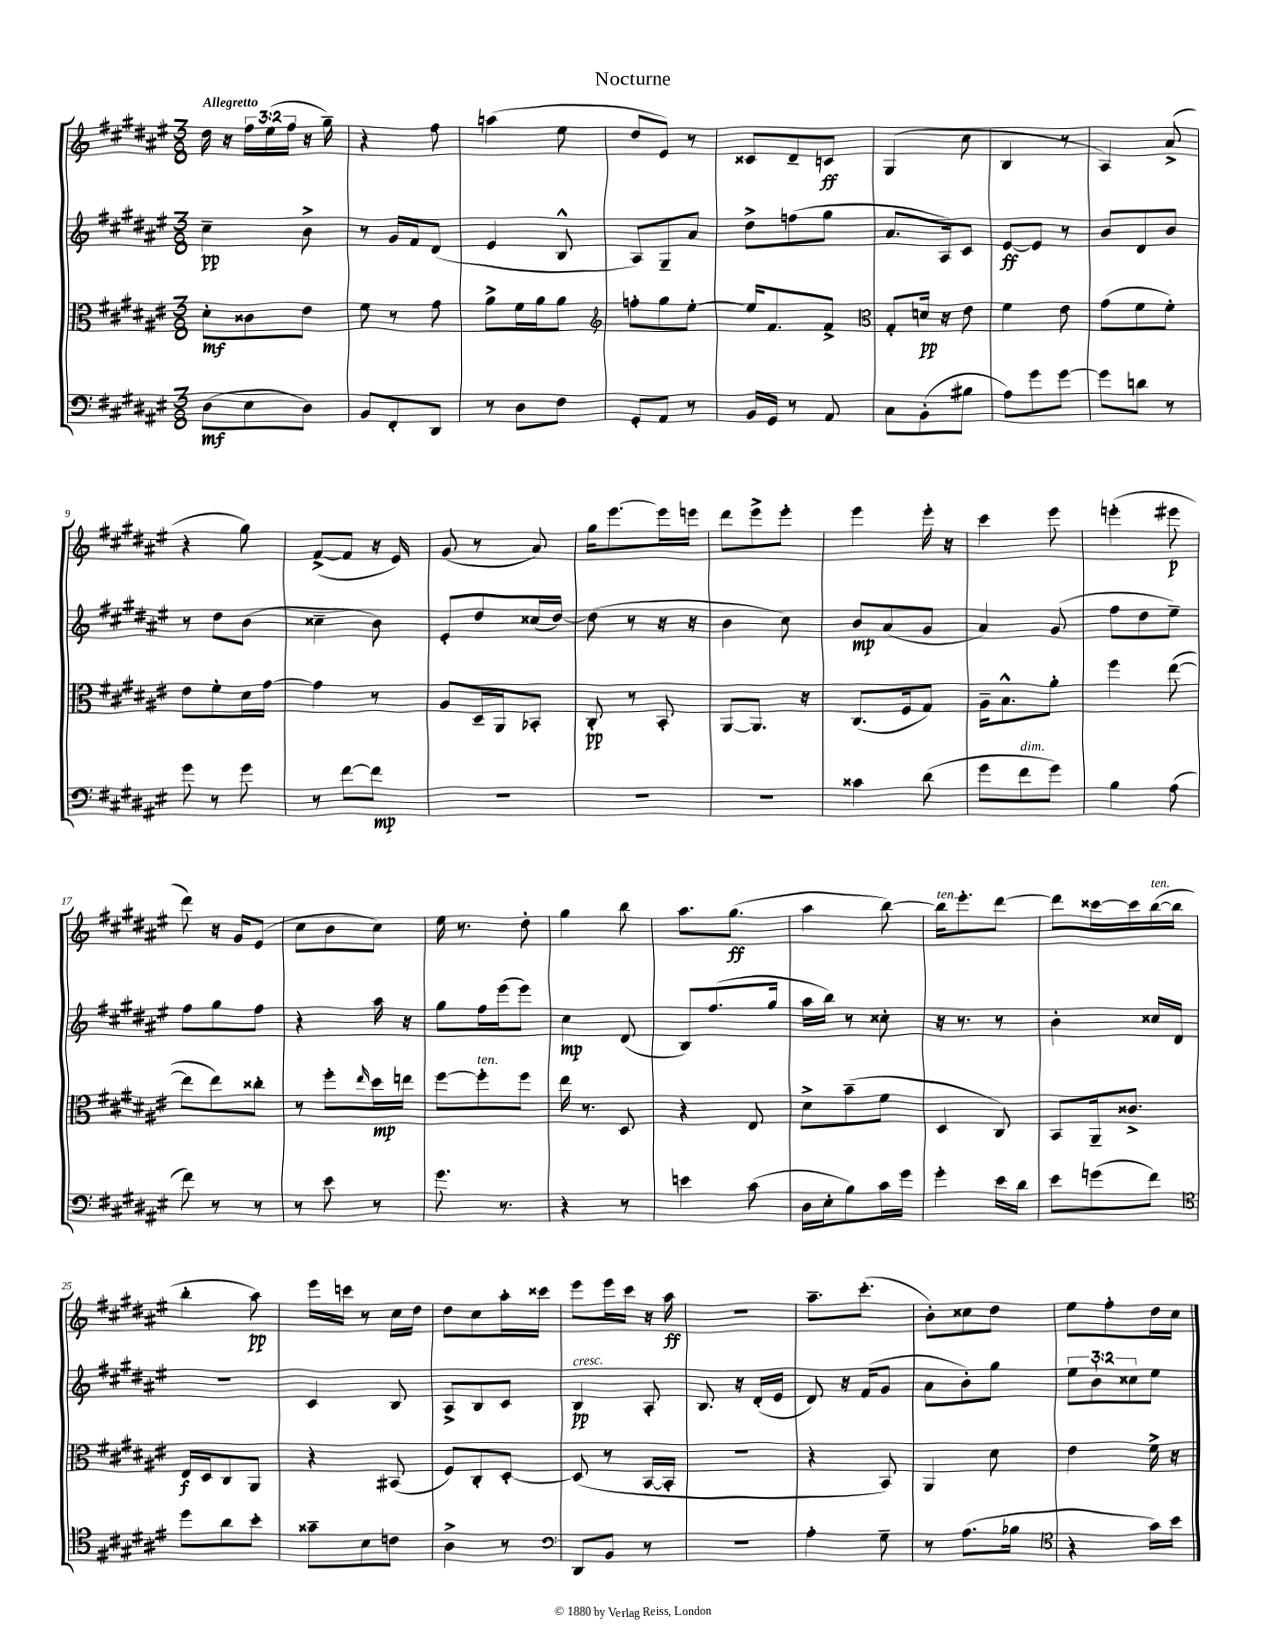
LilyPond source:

\header { title = "Nocturne" }
<<
\new StaffGroup <<
\new Staff = "s0" {
    \clef treble \key fis \major \numericTimeSignature \time 3/8 \override Staff.TupletNumber.text = #tuplet-number::calc-fraction-text \tempo "Allegretto"
    dis''16 r16 \tuplet 3/2 { fis''16 eis''16( fis''16 } r16 gis''16--) |
    r4 fis''8 |
    a''4( eis''8 |
    dis''8 eis'8) r8 |
    cisis'8 dis'8-- c'8\ff |
    gis4( cis''8 |
    b4 r8 |
    ais4) ais'8->( |
    r4 gis''8) |
    fis'8~->( fis'8 r16 eis'16) |
    gis'8( r8 ais'8) |
    gis''16 eis'''8.~ eis'''16 e'''16 |
    dis'''8 eis'''8-> eis'''8-. |
    eis'''4 eis'''16-. r16 |
    cis'''4 eis'''8 |
    e'''4-.( eis'''8\p |
    dis'''8) r16 gis'16 eis'8( |
    cis''8 b'8 cis''8) |
    eis''16 r8. dis''8-. |
    gis''4 b''8 |
    ais''8. gis''8.\ff( |
    ais''4 b''8~) |
    b''16^\markup { \italic "ten." } eis'''8.-. dis'''8~ |
    dis'''8 cisis'''16~ cisis'''16 b''16~^\markup { \italic "ten." }( b''16 |
    b''4-. ais''8\pp) |
    eis'''16 c'''16 r8 cis''16 dis''16 |
    dis''8 cis''8 ais''16-. cisis'''16 |
    eis'''8 eis'''16 cis'''16 r16 ais''16\ff |
    R4. |
    ais''8.-- cis'''8.-.( |
    b'8-.) cisis''8 dis''8 |
    eis''8 fis''8-. dis''16 cis''16 \bar "|." |
}
\new Staff = "s1" {
    \clef treble \key fis \major \numericTimeSignature \time 3/8 \override Staff.TupletNumber.text = #tuplet-number::calc-fraction-text
    cis''4--\pp b'8-> |
    r8 gis'16 fis'16 dis'8( |
    eis'4 b8-^ |
    ais8) gis8-- ais'8 |
    dis''8-> f''8( gis''8 |
    ais'8. ais16) cis'8 |
    eis'8~\ff eis'8 r8 |
    b'8 dis'8 b'8 |
    r8 dis''8 b'8( |
    cisis''4-- b'8) |
    eis'8-. dis''8 cisis''16( dis''16~) |
    dis''8( r8 r16 r16 |
    b'4 cis''8) |
    b'8\mp ais'8( gis'8 |
    ais'4) gis'8( |
    fis''8 dis''8 eis''8--) |
    fis''8 gis''8 fis''8 |
    r4 ais''16 r16 |
    gis''8 fis''16 eis'''16( eis'''8) |
    cis''4\mp dis'8( |
    b8) fis''8.( gis''16 |
    ais''16 b''16) r8 cisis''8-. |
    r16 r8. r8 |
    b'4-. cisis''16 dis'16 |
    R4. |
    cis'4 b8 |
    ais8-> b8 cis'8 |
    b4\pp^\markup { \italic "cresc." } ais8-. |
    b8. r16 dis'16-.( eis'16 |
    dis'8) r16 fis'16( gis'8 |
    ais'8 b'8-.) gis''8 |
    \tuplet 3/2 { eis''8 b'8-! cisis''8 } eis''8 \bar "|." |
}
\new Staff = "s2" {
    \clef alto \key fis \major \numericTimeSignature \time 3/8
    dis'8-.\mf cisis'8 eis'8 |
    fis'8 r8 gis'8 |
    ais'8-> fis'16 ais'16 ais'8 |
    \clef treble f''8-. gis''8 eis''8~-. |
    eis''16 fis'8. fis'8-> |
    \clef alto gis8-. d'16\pp r16 eis'8 |
    fis'4 eis'8 |
    gis'8( fis'8 fis'8-.) |
    eis'8 fis'8-. dis'16 gis'16~ |
    gis'4 r8 |
    ais8 dis16-- ais,16 bes,8-. |
    cis8-.\pp r8 b,8-. |
    ais,8~ ais,8. r16 |
    cis8.( fis16 gis8) |
    ais16-- b8.-^ ais'8-. |
    fis''4 eis''8~( |
    eis''8 eis''8) cisis''8-. |
    r8 fis''8-. \grace { eis''16 } dis''16\mp e''16 |
    fis''8~ fis''8-.^\markup { \italic "ten." } fis''8 |
    eis''16 r8. dis8 |
    r4 eis8 |
    dis'8-> b'8--( fis'8 |
    dis4 cis8) |
    b,8 ais,16-- cisis'8.-> |
    eis16\f dis16 cis8 ais,8 |
    r4 bis,8( |
    fis8) cis8-. dis8~-. |
    dis8( r8 b,16~ b,16-. |
    R4. |
    r4 b,8) |
    ais,4 dis'8 |
    eis'4 fis'16-> r16 \bar "|." |
}
\new Staff = "s3" {
    \clef bass \key fis \major \numericTimeSignature \time 3/8
    dis8\mf( eis8 dis8) |
    b,8 fis,8-. dis,8 |
    r8 dis8 fis8 |
    gis,8-. ais,8 r8 |
    b,16 gis,16 r8 ais,8 |
    cis8 b,8-.( bis8 |
    ais8) gis'8 gis'8~ |
    gis'8 d'8 r8 |
    gis'8 r8 gis'8 |
    r8 fis'8~ fis'8\mp |
    R4. |
    R4. |
    R4. |
    cisis'4 dis'8( |
    gis'8 fis'8^\markup { \italic "dim." } gis'8) |
    b4 ais8( |
    fis'8) r8 r8 |
    r8 eis'8 r8 |
    gis'8. r8. |
    r4 r8 |
    e'4 cis'8( |
    dis16 eis16-. b8) cis'16 gis'16 |
    gis'4-. eis'16 dis'16 |
    eis'8 g'8( fis'8) |
    \clef tenor dis''8 ais'8 b'8-. |
    gisis'8-- b8 c'8 |
    ais4-> r8 |
    \clef bass dis,8 b,8 r8 |
    r4. |
    ais4-. gis8-- |
    r8 ais8.( bes16 |
    \clef tenor r4 gis'16) b'16 \bar "|." |
}
>>
>>
